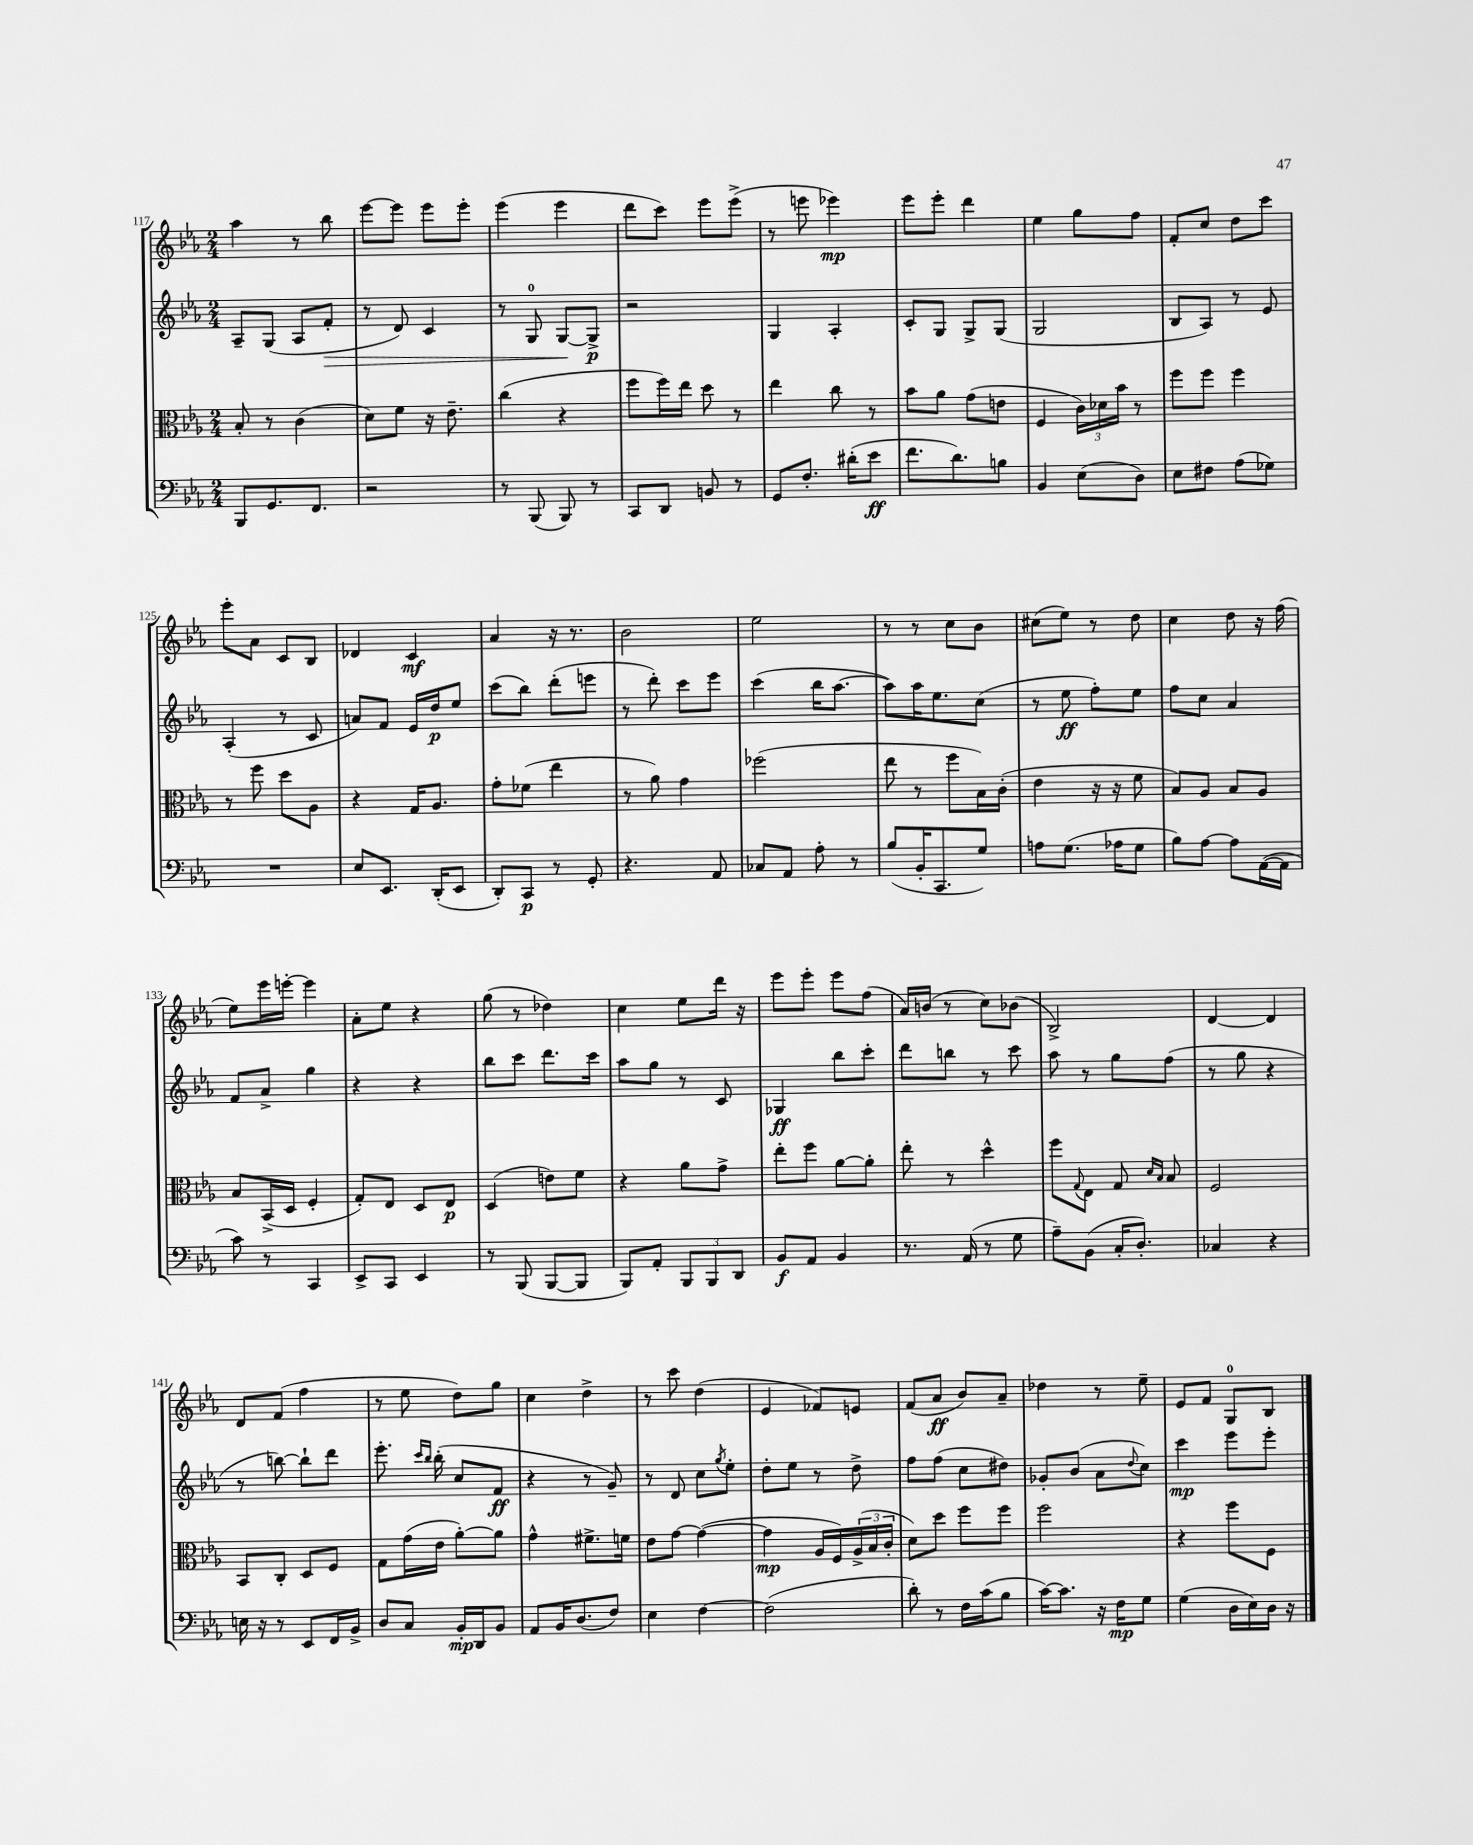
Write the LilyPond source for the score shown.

<<
\new StaffGroup <<
\new Staff = "s0" {
    \clef treble \key ees \major \numericTimeSignature \time 2/4
    aes''4 r8 bes''8 |
    ees'''8~ ees'''8 ees'''8 ees'''8-. |
    ees'''4( ees'''4 |
    d'''8 c'''8) ees'''8 ees'''8->( |
    r8 e'''8 ees'''4\mp) |
    ees'''8 ees'''8-. d'''4 |
    ees''4 g''8 f''8 |
    f'8-. c''8 d''8 c'''8 |
    ees'''8-. aes'8 c'8 bes8 |
    des'4 c'4\mf |
    aes'4 r16 r8. |
    bes'2 |
    ees''2 |
    r8 r8 c''8 bes'8 |
    cis''8( ees''8) r8 d''8 |
    c''4 d''8 r16 f''16( |
    ees''8) ees'''16 e'''16~-. e'''4 |
    aes'8-. ees''8 r4 |
    g''8( r8 des''4) |
    c''4 ees''8 d'''16 r16 |
    ees'''8 ees'''8-. ees'''8 f''8( |
    aes'16) b'16( r8 c''8) bes'8( |
    bes2->) |
    d'4~ d'4 |
    d'8 f'8( f''4 |
    r8 ees''8 d''8) g''8 |
    c''4 d''4-> |
    r8 c'''8 d''4( |
    ees'4 fes'8) e'8 |
    f'8( aes'8\ff bes'8) aes'8-- |
    des''4 r8 ees''8-- |
    ees'8 f'8 g8-0 bes8 \bar "|." |
}
\new Staff = "s1" {
    \clef treble \key ees \major \numericTimeSignature \time 2/4
    aes8-- g8( aes8 f'8-.\> |
    r8 d'8) c'4 |
    r8 g8-0 g8~\! g8->\p |
    r2 |
    g4 aes4-. |
    c'8-. g8 g8-> g8( |
    g2 |
    bes8 aes8) r8 ees'8 |
    aes4-.( r8 c'8 |
    a'8) f'8 ees'16 d''16\p ees''8 |
    c'''8( bes''8) d'''8-.( e'''8 |
    r8 d'''8-.) c'''8 ees'''8 |
    c'''4( bes''16 aes''8.~ |
    aes''8) aes''16 ees''8. c''8( |
    r8 ees''8\ff f''8-.) ees''8 |
    f''8 c''8 aes'4 |
    f'8 aes'8-> g''4 |
    r4 r4 |
    bes''8 c'''8 d'''8. c'''16 |
    aes''8 g''8 r8 c'8 |
    ges4\ff bes''8 c'''8-. |
    d'''8 b''8 r8 c'''8 |
    aes''8 r8 g''8 f''8( |
    r8 g''8 r4 |
    r8 b''8~) b''8-! d'''8 |
    ees'''8.-. \grace { c'''16 bes''16 } bes''16-.( c''8 f'8\ff |
    r4 r8 g'8--) |
    r8 d'8 c''8 \acciaccatura { g''8 } ees''8-. |
    d''8-. ees''8 r8 d''8-> |
    f''8 f''8( c''8 dis''8) |
    ges'8-. bes'8( aes'8 \appoggiatura { d''8 } c''8) |
    c'''4\mp ees'''8 ees'''8-. \bar "|." |
}
\new Staff = "s2" {
    \clef alto \key ees \major \numericTimeSignature \time 2/4
    bes8-. r8 c'4( |
    d'8) f'8 r16 ees'8.-- |
    c''4( r4 |
    f''8 f''16) ees''16 d''8 r8 |
    ees''4 c''8 r8 |
    bes'8 aes'8 g'8( e'8 |
    f4 \tuplet 3/2 { c'16) des'16 bes'16 } r8 |
    f''8 f''8 f''4 |
    r8 f''8 d''8 aes8 |
    r4 g16 aes8. |
    g'8-. fes'8( ees''4 |
    r8 aes'8) g'4 |
    fes''2( |
    ees''8 r8 f''8 bes16) c'16-.( |
    ees'4 r16 r16 f'8 |
    bes8) aes8 bes8 aes8 |
    bes8 bes,16->( d16 f4-. |
    g8-.) ees8 d8 ees8\p |
    d4( e'8) f'8 |
    r4 aes'8 g'8-> |
    ees''8-. f''8 aes'8~ aes'8-. |
    ees''8-. r8 d''4-^ |
    f''8 \appoggiatura { g8 } ees8 g8 \grace { d'16 bes16 } bes8 |
    f2 |
    bes,8 c8-. d8 f8 |
    g8 g'16( ees'16 aes'8~-.) aes'8 |
    g'4-^ fis'8.-> f'16 |
    ees'8 g'8~ g'4~( |
    g'4\mp aes16 f16) \tuplet 3/2 { aes16->( bes16 c'16-. } |
    d'8) d''8 f''8 f''8 |
    f''2 |
    r4 f''8 f8 \bar "|." |
}
\new Staff = "s3" {
    \clef bass \key ees \major \numericTimeSignature \time 2/4
    bes,,8 g,8. f,8. |
    r2 |
    r8 bes,,8( bes,,8) r8 |
    c,8 d,8 b,8 r8 |
    g,8 f8.-. dis'16-.( ees'8\ff |
    f'8. d'8.) b8 |
    bes,4 ees8( d8) |
    ees8 fis8 aes8( ges8) |
    R2 |
    ees8 ees,8. d,16-.( ees,8 |
    d,8-.) c,8\p r8 g,8-. |
    r4. aes,8 |
    ces8 aes,8 aes8-. r8 |
    bes8( bes,16-. c,8. g8) |
    a8 g8.( aes16 g8 |
    bes8) aes8~ aes8 aes,16~( aes,16 |
    c'8) r8 c,4 |
    ees,8-> c,8 ees,4 |
    r8 bes,,8( bes,,8~ bes,,8 |
    bes,,8) aes,8-. \tuplet 3/2 { bes,,8 bes,,8 d,8 } |
    bes,8\f aes,8 bes,4 |
    r8. aes,16( r8 g8 |
    aes8--) bes,8( c16-. d8.-.) |
    ces4 r4 |
    e16 r16 r8 ees,8 f,16 bes,16-> |
    d8 c8 bes,16-.\mp d,16 bes,8 |
    aes,8 bes,16 d8.( f8) |
    ees4 f4~ |
    f2( |
    d'8-.) r8 f16 c'16( bes8 |
    c'16~) c'8. r16 f16\mp g8 |
    g4( d16 ees16) d16 r16 \bar "|." |
}
>>
>>
\layout { \context { \Score currentBarNumber = #117 } }
